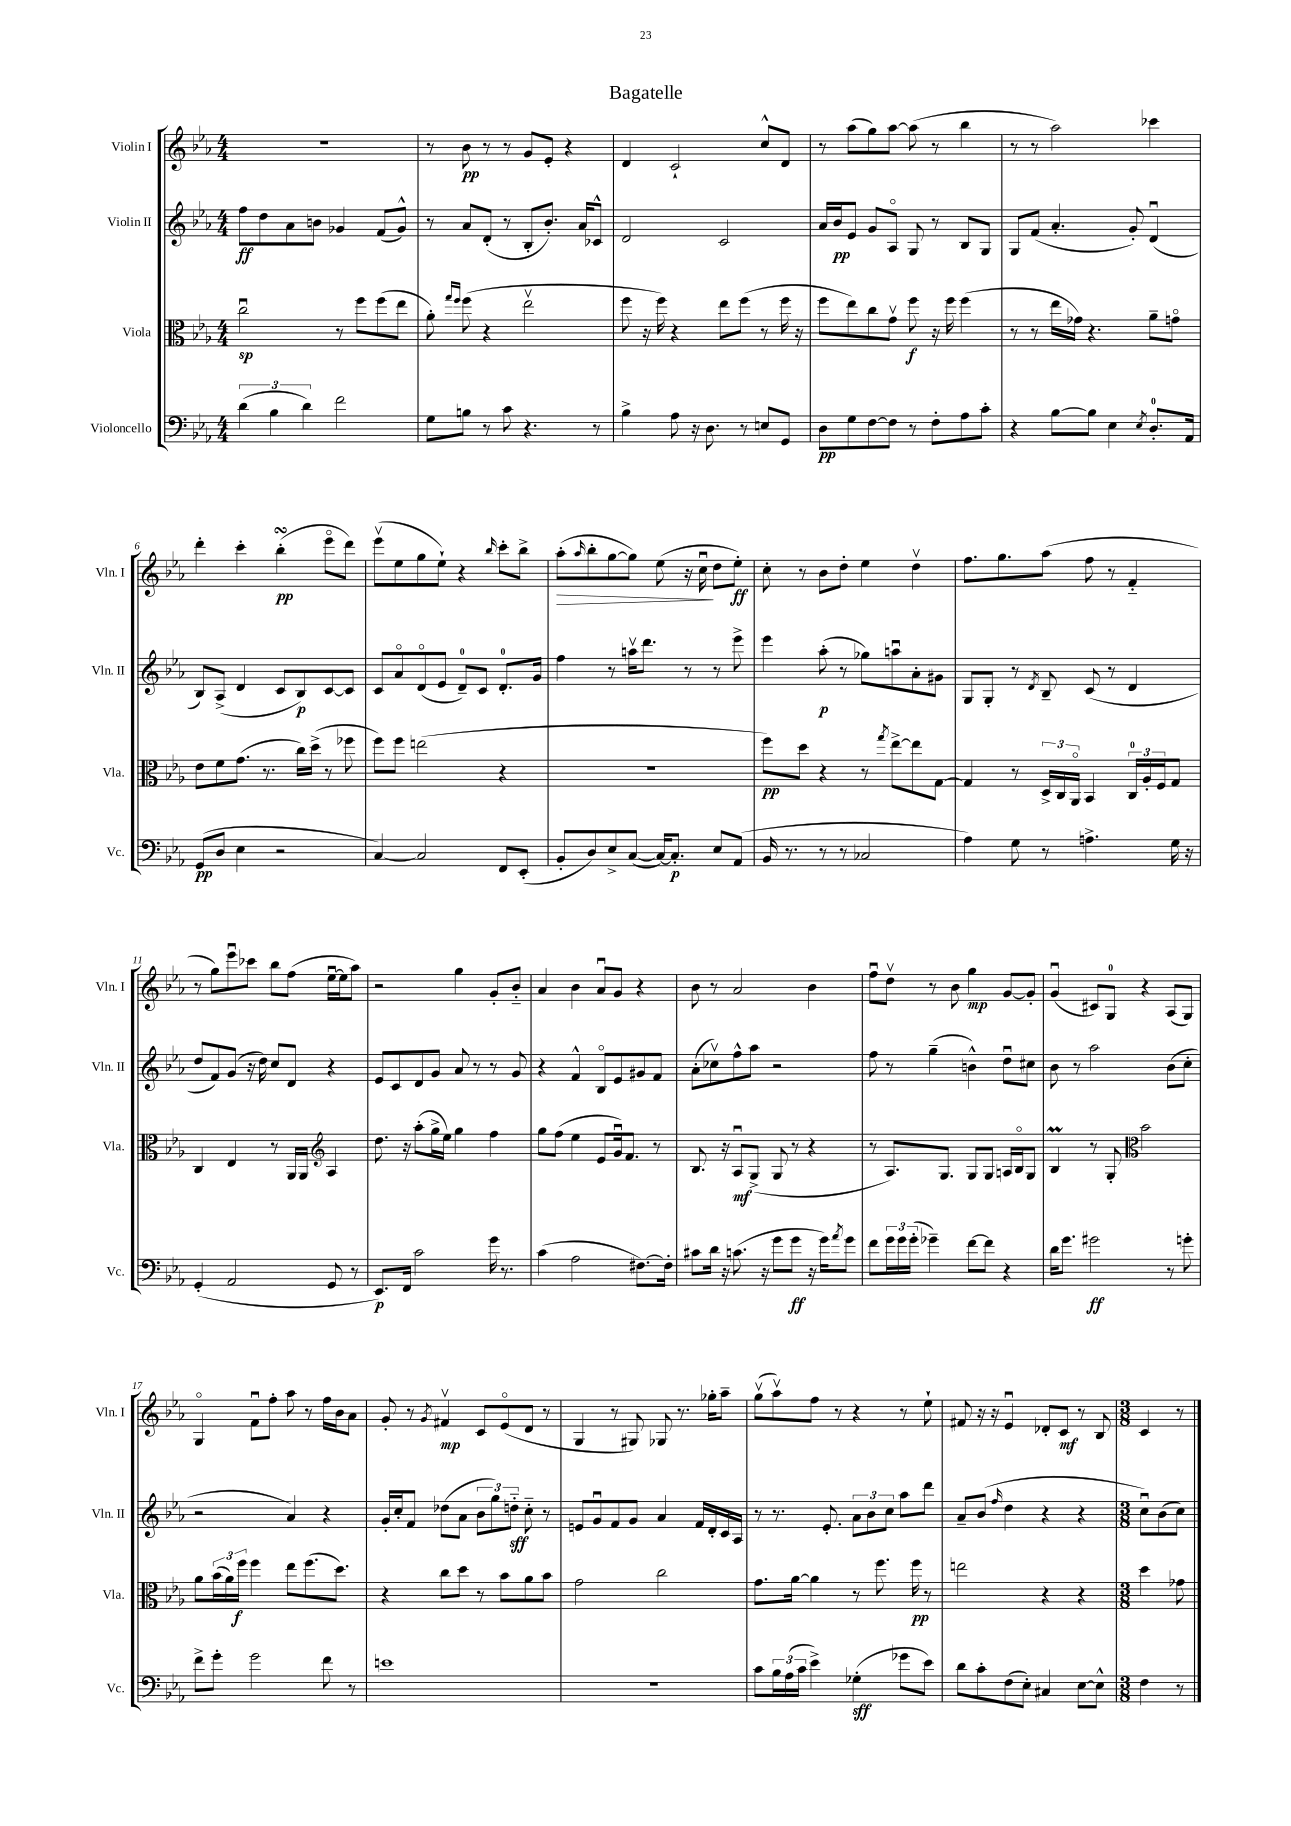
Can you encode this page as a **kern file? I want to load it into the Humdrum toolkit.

**kern	**dynam	**kern	**dynam	**kern	**dynam	**kern	**dynam
*part4	*part4	*part3	*part3	*part2	*part2	*part1	*part1
*staff4	*staff4	*staff3	*staff3	*staff2	*staff2	*staff1	*staff1
*I"Violoncello	*	*I"Viola	*	*I"Violin II	*	*I"Violin I	*
*I'Vc.	*	*I'Vla.	*	*I'Vln. II	*	*I'Vln. I	*
*clefF4	*	*clefC3	*	*clefG2	*	*clefG2	*
*k[b-e-a-]	*	*k[b-e-a-]	*	*k[b-e-a-]	*	*k[b-e-a-]	*
*M4/4	*	*M4/4	*	*M4/4	*	*M4/4	*
=1	=1	=1	=1	=1	=1	=1	=1
(6d\	.	2ccu\	sp	8ff\L	ff	1r	.
.	.	.	.	8dd\	.	.	.
6B-\	.	.	.	.	.	.	.
.	.	.	.	8a-\	.	.	.
6d\)	.	.	.	.	.	.	.
.	.	.	.	8bn\J	.	.	.
2f\	.	8r	.	4g-X/	.	.	.
.	.	8ff\L	.	.	.	.	.
.	.	(8ff\	.	(8f/L	.	.	.
.	.	8ee-\J	.	8g-^^/J)	.	.	.
=2	=2	=2	=2	=2	=2	=2	=2
8G\L	.	8a-'\)	.	8r	.	8r	.
.	.	16qqgg/LL	.	.	.	.	.
.	.	16qqff/JJ	.	.	.	.	.
8Bn\J	.	(8ff\	.	8a-/L	.	8b-\	pp
8r	.	4r	.	(8d'/J	.	8r	.
8c\	.	.	.	8r	.	8r	.
4.r	.	2ee-v\	.	8B-'/L	.	8g/L	.
.	.	.	.	8.b-'/J)	.	8e-'/J	.
.	.	.	.	.	.	4r	.
.	.	.	.	16a-/KL	.	.	.
8r	.	.	.	8c-X^^/J	.	.	.
=3	=3	=3	=3	=3	=3	=3	=3
4B-^\	.	8ff\	.	2d/	.	4d/	.
.	.	16r	.	.	.	.	.
.	.	16ff\)	.	.	.	.	.
8A-\	.	4r	.	.	.	2c`/	.
16r	.	.	.	.	.	.	.
8.D\	.	.	.	.	.	.	.
.	.	8ee-\L	.	2c/	.	.	.
8r	.	(8ff\J	.	.	.	.	.
8En/L	.	8r	.	.	.	8cc^^/L	.
8GG/J	.	16ff\	.	.	.	8d/J	.
.	.	16r	.	.	.	.	.
=4	=4	=4	=4	=4	=4	=4	=4
8D\L	pp	8ff\L	.	16a-/LL	.	8r	.
.	.	.	.	16b-/J	pp	.	.
8G\	.	8ee-\)	.	8e-/J	.	(8aa-\L	.
[8F\	.	8cc\	.	8g/L	.	8gg\)	.
8F\J]	.	8gv\J	.	8A-/J	.	[8aa-\J	.
8r	.	8ff\	f	8G/	.	(8aa-\]	.
8F'\L	.	16r	.	8r	.	8r	.
.	.	16ff\	.	.	.	.	.
8A-\	.	(4ff\	.	8B-/L	.	4bb-\	.
8c'\J	.	.	.	8G/J	.	.	.
=5	=5	=5	=5	=5	=5	=5	=5
4r	.	8r	.	8G/L	.	8r	.
.	.	8r	.	(8f/J	.	8r	.
[8B-\L	.	16ee-\LL	.	4.a-'/	.	2aa-\)	.
.	.	16g-X\JJ)	.	.	.	.	.
8B-\J]	.	4.r	.	.	.	.	.
4E-\	.	.	.	.	.	.	.
.	.	.	.	8g'/)	.	.	.
8qE-/	.	.	.	.	.	.	.
8.D'/L	.	8a-~\L	.	(4du/	.	4ccc-X\	.
.	.	8gn\J	.	.	.	.	.
16AA-/Jk	.	.	.	.	.	.	.
!!LO:LB:g=z
=6	=6	=6	=6	=6	=6	=6	=6
(8GG/L	pp	8e-\L	.	8B-/L)	.	4ddd'\	.
8D/J	.	8f\	.	(8A-^/J	.	.	.
4E-\	.	(8.g\J	.	4d/	.	4ccc'\	.
.	.	8.r	.	.	.	.	.
2r	.	.	.	8c/L	.	(4bb-sSSS'\	pp
.	.	16cc\LL)	.	8B-/)	p	.	.
.	.	(16dd^\JJ	.	.	.	.	.
.	.	8r	.	[8c/	.	8eee-\L	.
.	.	8ff-X\	.	8c/J]	.	8ddd\J)	.
=7	=7	=7	=7	=7	=7	=7	=7
[4C/)	.	8ff\L)	.	8c/L	.	(8eee-v\L	.
.	.	8ff\J	.	8a-/	.	8ee-\	.
2C/]	.	(2een\	.	(8d/	.	8gg\	.
.	.	.	.	8e-/J	.	8ee-`\J)	.
.	.	.	.	8d~/L)	.	4r	.
.	.	.	.	8c/J	.	.	.
.	.	.	.	.	.	16qqbb-/	.
8FF/L	.	4r	.	8.d'/L	.	8ccc'\L	.
(8EE-'/J	.	.	.	.	.	8bb-^\J	.
.	.	.	.	16g/Jk	.	.	.
=8	=8	=8	=8	=8	=8	=8	=8
!	!	!	!	!	!	!	!LO:HP:b
8BB-'/L	.	1r	.	4ff\	.	(8aa-'\L	>
.	.	.	.	.	.	16qqaa-/	.
8D/)	.	.	.	.	.	8bb-'\	.
8E-^/	.	.	.	8r	.	[8gg\	.
([8C/J	.	.	.	16aanv\KL	.	8gg\J])	.
.	.	.	.	8.ddd\J	.	.	.
16C/KL_)	.	.	.	.	.	(8ee-\	.
8.C'/J]	p	.	.	.	.	.	.
.	.	.	.	8r	.	16r	.
.	.	.	.	.	.	16ccu\	.
8E-/L	.	.	.	8r	.	8dd\L	]
(8AA-/J	.	.	.	8eee-^\	.	8ee-'\J)	ff
=9	=9	=9	=9	=9	=9	=9	=9
16BB-/	.	8ff\L)	pp	4eee-\	.	8cc'\	.
8.r	.	.	.	.	.	.	.
.	.	8dd\J	.	.	.	8r	.
8r	.	4r	.	(8aa-'\	p	8b-\L	.
8r	.	.	.	8r	.	8dd'\J	.
2C-X/	.	8r	.	8gg-X\L)	.	4ee-\	.
.	.	8qgg/	.	.	.	.	.
.	.	[8ee-^\L	.	8aanu\	.	.	.
.	.	8ee-\]	.	8a-'\	.	4ddv\	.
.	.	[8G\J	.	8g#X\J	.	.	.
=10	=10	=10	=10	=10	=10	=10	=10
4A-\)	.	4G/]	.	8G/L	.	8.ff\L	.
.	.	.	.	8G'/J	.	.	.
.	.	.	.	.	.	8.gg\	.
8G\	.	8r	.	8r	.	.	.
.	.	.	.	8qd/	.	.	.
8r	.	24D^/LL	.	8B-~/	.	(8aa-\J	.
.	.	24C/	.	.	.	.	.
.	.	24AA-/JJ	.	.	.	.	.
4.An^\	.	4BB-/	.	(8c/	.	8ff\	.
.	.	.	.	8r	.	8r	.
.	.	24C/LL	.	4d/	.	4f/	.
.	.	24A-'/	.	.	.	.	.
.	.	24F/J	.	.	.	.	.
16G\	.	8G/J	.	.	.	.	.
16r	.	.	.	.	.	.	.
!!LO:LB:g=z
=11	=11	=11	=11	=11	=11	=11	=11
(4GG'/	.	4C/	.	8dd/L	.	8r	.
.	.	.	.	8f/)	.	8gg\L)	.
2AA-/	.	4E-/	.	(8g/J	.	8eee-u\	.
.	.	.	.	16r	.	8ccc-X\J	.
.	.	.	.	16dd\)	.	.	.
.	.	8r	.	8cc/L	.	8bb-\L	.
.	.	16AA-/LL	.	8d/J	.	(8ff\J	.
.	.	16AA-/JJ	.	.	.	.	.
*	*	*clefG2	*	*	*	*	*
8GG/	.	4A-/	.	4r	.	[16ee-u\LL	.
.	.	.	.	.	.	16ee-\J]	.
8r	.	.	.	.	.	8aa-\J)	.
=12	=12	=12	=12	=12	=12	=12	=12
8.EE-/L)	p	8.dd\	.	8e-/L	.	2r	.
.	.	.	.	8c/	.	.	.
16FF/Jk	.	16r	.	.	.	.	.
2c\	.	(8aa-'\L	.	8d/	.	.	.
.	.	16gg^\L	.	8g/J	.	.	.
.	.	16ee-\JJ)	.	.	.	.	.
.	.	4gg\	.	8a-/	.	4gg\	.
.	.	.	.	8r	.	.	.
16g\	.	4ff\	.	8r	.	8g'/L	.
8.r	.	.	.	.	.	.	.
.	.	.	.	8g/	.	8b-/J	.
=13	=13	=13	=13	=13	=13	=13	=13
(4c\	.	8gg\L	.	4r	.	4a-/	.
.	.	(8ff\J	.	.	.	.	.
2A-\	.	4ee-\	.	4f^^/	.	4b-\	.
.	.	8e-/L	.	8B-/L	.	8a-u/L	.
.	.	16gu/k)	.	8e-/	.	8g/J	.
.	.	8.f/J	.	.	.	.	.
[8.F#X\L)	.	.	.	8g#X/	.	4r	.
.	.	8r	.	8f/J	.	.	.
16F#'\Jk]	.	.	.	.	.	.	.
=14	=14	=14	=14	=14	=14	=14	=14
8c#X\L	.	8.B-/	.	(8a-'\L	.	8b-\	.
16d\Jk	.	.	.	8cc-Xv\)	.	8r	.
16r	.	16r	.	.	.	.	.
(8.cn\	.	8A-u/L	mf	8ff^^\	.	2a-/	.
.	.	(8G^/J	.	8aa-\J	.	.	.
16r	.	.	.	.	.	.	.
8g\L	.	8G/	.	2r	.	.	.
8g\J	ff	8r	.	.	.	.	.
16r	.	4r	.	.	.	4b-\	.
16g\KL)	.	.	.	.	.	.	.
8qa-/	.	.	.	.	.	.	.
8g\J	.	.	.	.	.	.	.
=15	=15	=15	=15	=15	=15	=15	=15
8f\L	.	8r	.	8ff\	.	8ffu\L	.
24g\L	.	8.A-/L)	.	8r	.	8ddv\J	.
24g\	.	.	.	.	.	.	.
(24g'\JJ	.	.	.	.	.	.	.
4g-X~\)	.	.	.	(4gg~\	.	8r	.
.	.	8.G/J	.	.	.	.	.
.	.	.	.	.	.	8b-\	.
[8f\L	.	8G/L	.	4bn^^\)	.	4gg\	mp
8f\J]	.	8G/J	.	.	.	.	.
4r	.	16An/LL	.	8ddu\L	.	[8g/L	.
.	.	16B-/J	.	.	.	.	.
.	.	8G/J	.	8cc#X\J	.	8g'/J]	.
=16	=16	=16	=16	=16	=16	=16	=16
16d\KL	.	4B-M/	.	8b-\	.	(4gu/	.
8.g\J	.	.	.	.	.	.	.
.	.	.	.	8r	.	.	.
2g#X\	ff	8r	.	2aa-\	.	8c#X/L)	.
.	.	8G'/	.	.	.	8G/J	.
*	*	*clefC3	*	*	*	*	*
.	.	2b-\	.	.	.	4r	.
8r	.	.	.	(8b-\L	.	(8A-/L	.
8gn'\	.	.	.	8cc'\J	.	8G/J)	.
!!LO:LB:g=z
=17	=17	=17	=17	=17	=17	=17	=17
8f^\L	.	8a-\L	.	2r	.	4G/	.
8g'\J	.	(24b-\L	.	.	.	.	.
.	.	24a-\)	.	.	.	.	.
.	.	24ff\JJ	f	.	.	.	.
2g\	.	4ff\	.	.	.	8fu\L	.
.	.	.	.	.	.	8ff'\J	.
.	.	8ee-\L	.	4a-/)	.	8aa-\	.
.	.	(8.ff\	.	.	.	8r	.
8f\	.	.	.	4r	.	16ff\LL	.
.	.	8.dd\J)	.	.	.	16b-\J	.
8r	.	.	.	.	.	8a-\J	.
=18	=18	=18	=18	=18	=18	=18	=18
1en	.	4r	.	16g'/LL	.	8g'/	.
.	.	.	.	16cc'/J	.	.	.
.	.	.	.	8f/J	.	8r	.
.	.	.	.	.	.	8qg/	.
.	.	8cc\L	.	(8dd-X\L	.	4f#Xv/	mp
.	.	8dd\J	.	8a-\J	.	.	.
.	.	8r	.	12b-\L	.	8c/L	.
.	.	.	.	12gg\)	.	.	.
.	.	8b-\L	.	.	.	(8e-/	.
.	.	.	.	12ddn\J	sff	.	.
.	.	8a-\	.	8cc\	.	8d/J	.
.	.	8b-\J	.	8r	.	8r	.
=19	=19	=19	=19	=19	=19	=19	=19
1r	.	2g\	.	8en/L	.	4G/	.
.	.	.	.	8gu/	.	.	.
.	.	.	.	8f/	.	8r	.
.	.	.	.	8g/J	.	8G#X/)	.
.	.	2cc\	.	4a-/	.	8G-X/	.
.	.	.	.	.	.	8.r	.
.	.	.	.	16f/LL	.	.	.
.	.	.	.	16d'/	.	16gg-X'\KL	.
.	.	.	.	16c/	.	8aa-~\J	.
.	.	.	.	16A-/JJ	.	.	.
=20	=20	=20	=20	=20	=20	=20	=20
8c\L	.	8.g\L	.	8r	.	(8ggv\L	.
24B-\L	.	.	.	8.r	.	8aa-v\)	.
(24A-\	.	.	.	.	.	.	.
.	.	[16a-\Jk	.	.	.	.	.
24c\JJ	.	.	.	.	.	.	.
4e-^\)	.	4a-\]	.	.	.	8ff\J	.
.	.	.	.	8.e-'/	.	.	.
.	.	.	.	.	.	8r	.
(4G-X'\	sff	8r	.	12a-\L	.	4r	.
.	.	.	.	12b-\	.	.	.
.	.	8.ff\	.	.	.	.	.
.	.	.	.	12cc\J	.	.	.
8g-X\L	.	.	.	8aa-\L	.	8r	.
.	.	16ff\	pp	.	.	.	.
8e-\J)	.	8r	.	8ddd\J	.	8ee-`\	.
=21	=21	=21	=21	=21	=21	=21	=21
8d\L	.	2een\	.	8a-~/L	.	8f#X/	.
8c'\	.	.	.	(8b-/J	.	16r	.
.	.	.	.	.	.	16r	.
.	.	.	.	16qqff/	.	.	.
(8F\	.	.	.	4dd\	.	4e-u/	.
8E-'\J)	.	.	.	.	.	.	.
4C#X/	.	4r	.	4r	.	8d-X'/L	.
.	.	.	.	.	.	8c/J	mf
[8E-\L	.	4r	.	4r	.	8r	.
8E-^^\J]	.	.	.	.	.	8B-/	.
=22	=22	=22	=22	=22	=22	=22	=22
*M3/8	*	*M3/8	*	*M3/8	*	*M3/8	*
4F\	.	4dd\	.	8ccu\L)	.	4c/	.
.	.	.	.	(8b-\	.	.	.
8r	.	8g-X\	.	8cc\J)	.	8r	.
==	==	==	==	==	==	==	==
*-	*-	*-	*-	*-	*-	*-	*-
